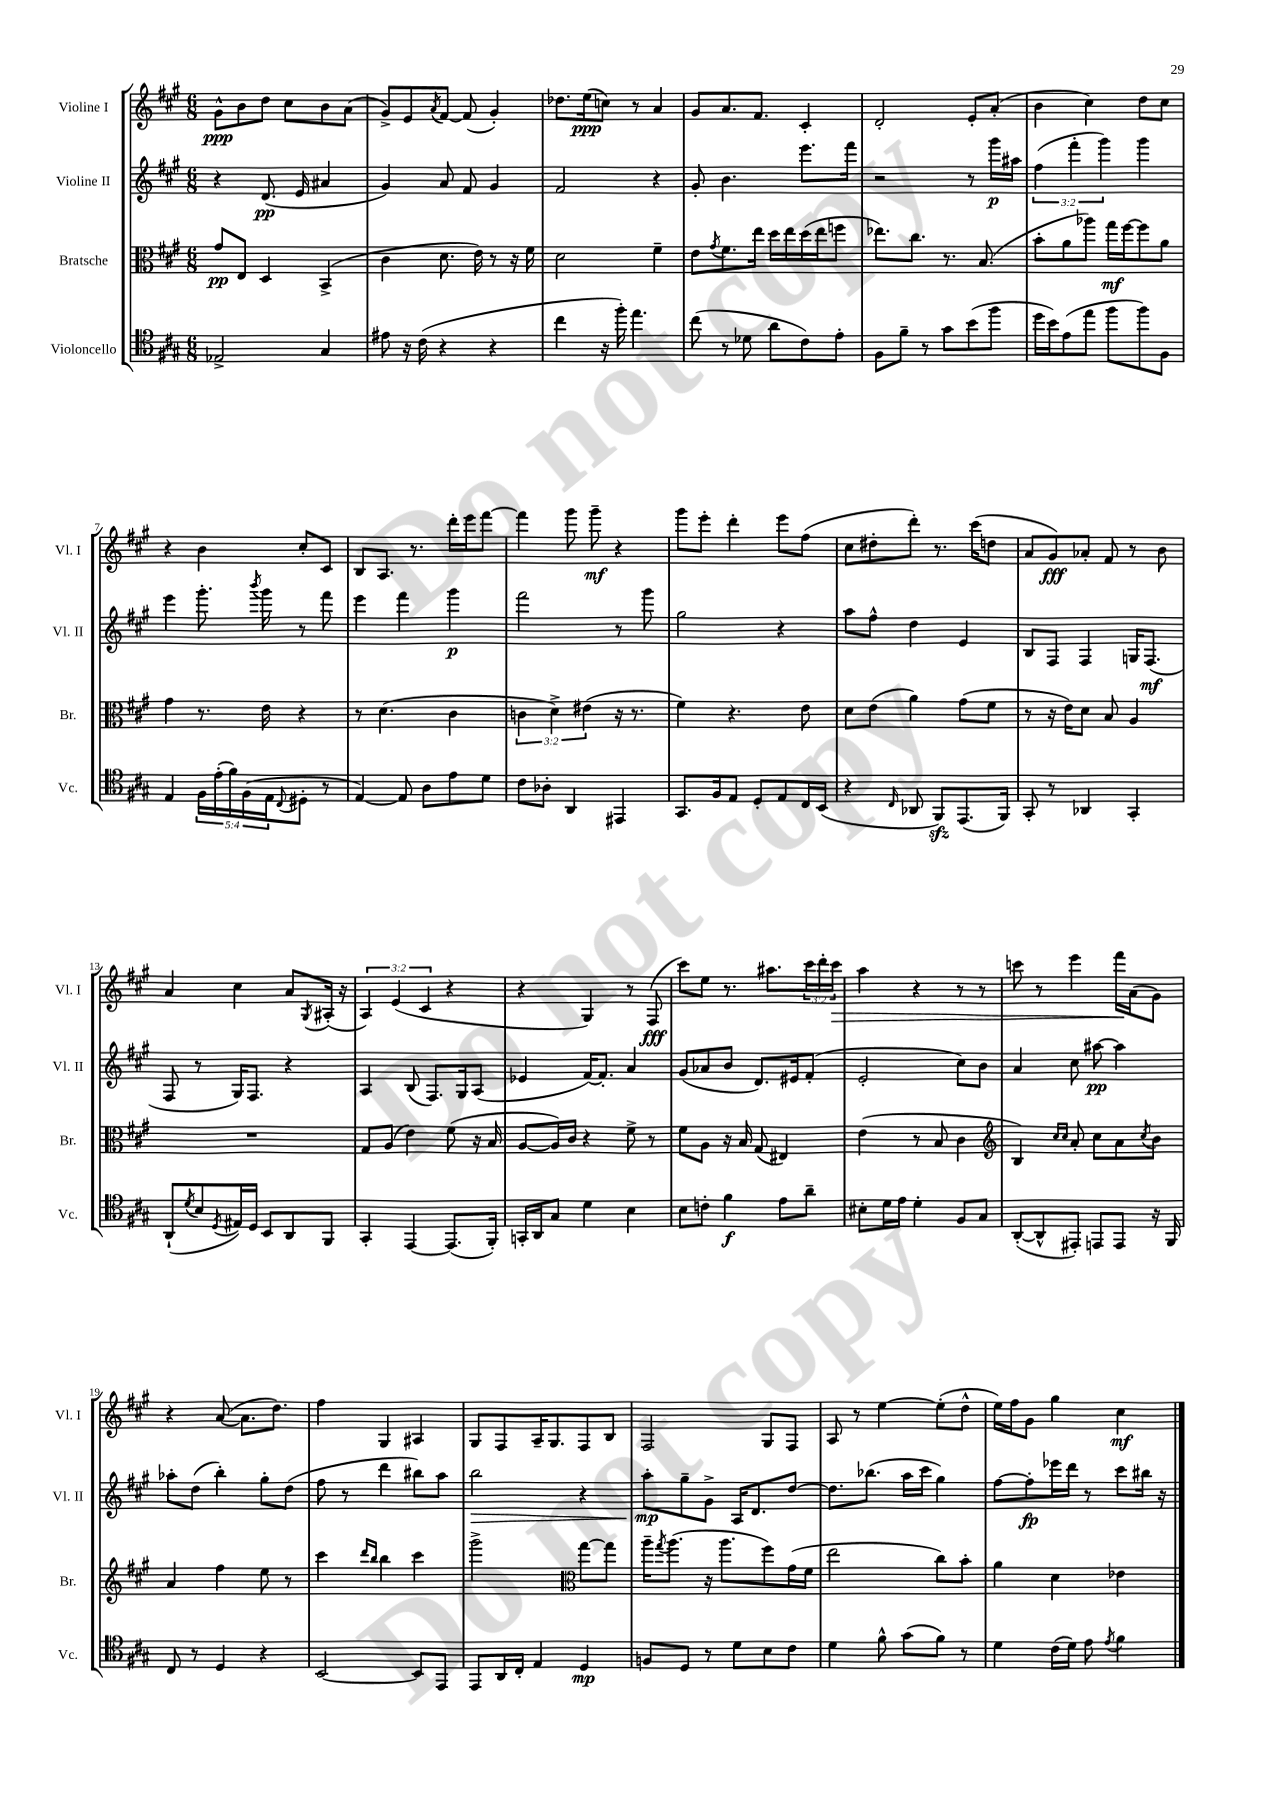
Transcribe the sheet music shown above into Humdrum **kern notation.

**kern	**dynam	**kern	**dynam	**kern	**dynam	**kern	**dynam
*part4	*part4	*part3	*part3	*part2	*part2	*part1	*part1
*staff4	*staff4	*staff3	*staff3	*staff2	*staff2	*staff1	*staff1
*I"Violoncello	*	*I"Bratsche	*	*I"Violine II	*	*I"Violine I	*
*I'Vc.	*	*I'Br.	*	*I'Vl. II	*	*I'Vl. I	*
*clefC4	*	*clefC3	*	*clefG2	*	*clefG2	*
*k[f#c#g#]	*	*k[f#c#g#]	*	*k[f#c#g#]	*	*k[f#c#g#]	*
*M6/8	*	*M6/8	*	*M6/8	*	*M6/8	*
=1	=1	=1	=1	=1	=1	=1	=1
2E-X^/	.	8g#/L	pp	4r	.	8g#^^\L	ppp
.	.	8E/J	.	.	.	8b\	.
.	.	4D/	.	(8.d/	pp	8dd\J	.
.	.	.	.	.	.	8cc#\L	.
.	.	.	.	16e/	.	.	.
4G#/	.	(4BB^/	.	4a#X/	.	8b\	.
.	.	.	.	.	.	(8a\J	.
=2	=2	=2	=2	=2	=2	=2	=2
8e#X\	.	4c#\	.	4g#/)	.	8g#^/L)	.
16r	.	.	.	.	.	8e/	.
(16c#\	.	.	.	.	.	.	.
.	.	.	.	.	.	8qa/	.
4r	.	8.d\	.	8a/	.	[8f#/J	.
.	.	.	.	8f#/	.	(8f#/]	.
.	.	16e\)	.	.	.	.	.
4r	.	8r	.	4g#/	.	4g#'/)	.
.	.	16r	.	.	.	.	.
.	.	16f#\	.	.	.	.	.
=3	=3	=3	=3	=3	=3	=3	=3
4cc#\	.	2d\	.	2f#/	.	8.dd-X\L	.
.	.	.	.	.	.	(16ee\k	ppp
16r	.	.	.	.	.	8ccn\J)	.
16ff#'\)	.	.	.	.	.	.	.
4.ee\	.	.	.	.	.	8r	.
.	.	4f#~\	.	4r	.	4a/	.
=4	=4	=4	=4	=4	=4	=4	=4
(8cc#\	.	8e\L	.	8g#'/	.	8g#/L	.
.	.	8qg#/	.	.	.	.	.
8r	.	8.f#\	.	4.b\	.	8.a/	.
8d-X\	.	.	.	.	.	.	.
.	.	16ee\Jk	.	.	.	8.f#/J	.
8a\L	.	16dd\LL	.	.	.	.	.
.	.	16ee\	.	.	.	.	.
8c#\)	.	(16dd\	.	8.eee\L	.	4c#'/	.
.	.	16ee\J	.	.	.	.	.
8e'\J	.	8ffn\J	.	.	.	.	.
.	.	.	.	16fff#\Jk	.	.	.
=5	=5	=5	=5	=5	=5	=5	=5
8F#\L	.	8.ee-X\L)	.	2r	.	2d'/	.
8f#~\J	.	.	.	.	.	.	.
.	.	8.cc#\J	.	.	.	.	.
8r	.	.	.	.	.	.	.
8g#\L	.	8.r	.	.	.	.	.
(8b\	.	.	.	8r	.	8e'/L	.
.	.	(8.B/	.	.	.	.	.
8ff#\J	.	.	.	16ggg#\LL	p	(8a'/J	.
.	.	.	.	16aa#X\JJ	.	.	.
=6	=6	=6	=6	=6	=6	=6	=6
16dd\LL	.	8b'\L	.	(6ff#\	.	4b\	.
16b\J)	.	.	.	.	.	.	.
(8e\	.	8a\	.	.	.	.	.
.	.	.	.	6fff#'\	.	.	.
8ee\J	.	8aa-X\J)	.	.	.	4cc#\)	.
.	.	.	.	6ggg#\)	.	.	.
8ff#\L	.	16gg#\LL	mf	.	.	.	.
.	.	[16ff#\J	.	.	.	.	.
8ff#\)	.	8ff#\]	.	4ggg#\	.	8dd\L	.
8F#\J	.	8a\J	.	.	.	8cc#\J	.
!!LO:LB:g=z
=7	=7	=7	=7	=7	=7	=7	=7
4E/	.	4g#\	.	4eee\	.	4r	.
20F#\LL	.	8.r	.	8.ggg#'\	.	4b\	.
(20e'\	.	.	.	.	.	.	.
20f#\)	.	.	.	.	.	.	.
(20F#\	.	.	.	.	.	.	.
.	.	.	.	8qbbb/	.	.	.
.	.	16e\	.	16ggg#\	.	.	.
20E\J	.	.	.	.	.	.	.
8qqC#/	.	.	.	.	.	.	.
8D#X'\J	.	4r	.	8r	.	8cc#'/L	.
8r	.	.	.	8fff#\	.	8c#/J	.
=8	=8	=8	=8	=8	=8	=8	=8
[4E/)	.	8r	.	4eee\	.	8B/L	.
.	.	(4.d\	.	.	.	8.A/J	.
8E/]	.	.	.	4fff#\	.	.	.
.	.	.	.	.	.	8.r	.
8A\L	.	.	.	.	.	.	.
8e\	.	4c#\	.	4ggg#\	p	16ddd'\LL	.
.	.	.	.	.	.	16eee\J	.
8d\J	.	.	.	.	.	[8fff#\J	.
=9	=9	=9	=9	=9	=9	=9	=9
8c#\L	.	6cn\	.	2fff#\	.	4fff#\]	.
8A-X'\J	.	.	.	.	.	.	.
.	.	6d^\)	.	.	.	.	.
4AA/	.	.	.	.	.	8ggg#\	.
.	.	(6e#X\	.	.	.	.	.
.	.	.	.	.	.	8ggg#~\	mf
4EE#X/	.	16r	.	8r	.	4r	.
.	.	8.r	.	.	.	.	.
.	.	.	.	8ggg#\	.	.	.
=10	=10	=10	=10	=10	=10	=10	=10
8.GG#/L	.	4f#\)	.	2gg#\	.	8ggg#\L	.
.	.	.	.	.	.	8eee'\J	.
16F#/k	.	.	.	.	.	.	.
8E/J	.	4.r	.	.	.	4ddd'\	.
8D'/L	.	.	.	.	.	.	.
8E/	.	.	.	4r	.	8eee\L	.
16C#/L	.	8e\	.	.	.	(8ff#\J	.
(16BB/JJ	.	.	.	.	.	.	.
=11	=11	=11	=11	=11	=11	=11	=11
4r	.	8d\L	.	8aa\L	.	8cc#\L	.
.	.	(8e\J	.	8ff#^^\J	.	8dd#X'\	.
16qqC#/	.	.	.	.	.	.	.
8AA-X/	.	4a\)	.	4dd\	.	8ddd'\J)	.
8FF#zz/L)	.	.	.	.	.	8.r	.
(8.EE/	.	(8g#\L	.	4e/	.	.	.
.	.	.	.	.	.	(16ccc#\KL	.
.	.	8f#\J	.	.	.	8ddn\J	.
16FF#/Jk)	.	.	.	.	.	.	.
=12	=12	=12	=12	=12	=12	=12	=12
8GG#'/	.	8r	.	8B/L	.	8a/L	.
8r	.	16r	.	8F#/J	.	8g#/)	fff
.	.	16e\KL)	.	.	.	.	.
4AA-X/	.	8d\J	.	4F#/	.	8a-X'/J	.
.	.	8B/	.	.	.	8f#/	.
4GG#'/	.	4A/	.	16Gn/KL	.	8r	.
.	.	.	.	(8.F#/J	mf	.	.
.	.	.	.	.	.	8b\	.
!!LO:LB:g=z
=13	=13	=13	=13	=13	=13	=13	=13
(8AA`/L	.	2.r	.	8F#/	.	4a/	.
8qd/	.	.	.	.	.	.	.
8B/	.	.	.	8r	.	.	.
8qD/	.	.	.	.	.	.	.
16E#X/L)	.	.	.	16G#/KL)	.	4cc#\	.
16D/JJ	.	.	.	8.F#/J	.	.	.
8BB/L	.	.	.	.	.	.	.
8AA/	.	.	.	4r	.	8a/L	.
.	.	.	.	.	.	8qG#/	.
8FF#/J	.	.	.	.	.	(16A#X'/Jk	.
.	.	.	.	.	.	16r	.
=14	=14	=14	=14	=14	=14	=14	=14
4GG#'/	.	8G#/L	.	4A/	.	6A/)	.
.	.	(8A/J	.	.	.	.	.
.	.	.	.	.	.	(6e/	.
[4EE/	.	4e\)	.	(8B/	.	.	.
.	.	.	.	.	.	6c#/	.
.	.	.	.	8.F#/L)	.	.	.
(8.EE/L]	.	(8f#\	.	.	.	4r	.
.	.	.	.	16G#/k	.	.	.
.	.	16r	.	(8A/J	.	.	.
16FF#'/Jk)	.	16B/	.	.	.	.	.
=15	=15	=15	=15	=15	=15	=15	=15
16GGn'/LL	.	[8A/L	.	4e-X/	.	4r	.
16AA/J	.	.	.	.	.	.	.
8G#/J	.	16A/L])	.	.	.	.	.
.	.	16c#/JJ	.	.	.	.	.
4d\	.	4r	.	[16f#/KL)	.	4G#/)	.
.	.	.	.	8.f#'/J]	.	.	.
4B\	.	8f#^\	.	4a/	.	8r	.
.	.	8r	.	.	.	(8F#/	fff
=16	=16	=16	=16	=16	=16	=16	=16
8B\L	.	8f#\L	.	(8g#/L	.	8ccc#\L)	.
8cn'\J	.	8A\J	.	8a-X/	.	8ee\J	.
4f#\	f	16r	.	8b/J	.	8.r	.
.	.	16B/	.	.	.	.	.
.	.	(8G#/	.	8.d/L)	.	.	.
.	.	.	.	.	.	8.aa#X\L	.
8e\L	.	4E#X/)	.	.	.	.	.
.	.	.	.	16e#X/k	.	.	.
8a~\J	.	.	.	(8f#'/J	.	24ccc#\L	.
.	.	.	.	.	.	24ddd'\	.
!	!	!	!	!	!	!	!LO:HP:b
.	.	.	.	.	.	24ccc#\JJ	>
=17	=17	=17	=17	=17	=17	=17	=17
8B#X'\L	.	(4e\	.	2e'/	.	4aa\	.
16d\L	.	.	.	.	.	.	.
16e\JJ	.	.	.	.	.	.	.
4d'\	.	8r	.	.	.	4r	.
.	.	8B/	.	.	.	.	.
8F#/L	.	4c#\	.	8cc#\L)	.	8r	.
8G#/J	.	.	.	8b\J	.	8r	.
=18	=18	=18	=18	=18	=18	=18	=18
*	*	*clefG2	*	*	*	*	*
([8AA'/L	.	4B/)	.	4a/	.	8cccn\	.
8AA^^/]	.	.	.	.	.	8r	.
.	.	16qqcc#/LL	.	.	.	.	.
.	.	16qqcc#/JJ	.	.	.	.	.
8EE#X'/J)	.	8a'/	.	8cc#\	.	4eee\	.
8EEn/L	.	8cc#\L	.	[8aa#X\	pp	.	.
8EE/J	.	8a\	.	4aa#\]	.	16fff#\LL	.
.	.	.	.	.	.	(16a\J	]
.	.	8qcc#/	.	.	.	.	.
16r	.	8b\J	.	.	.	8g#\J)	.
16FF#/	.	.	.	.	.	.	.
!!LO:LB:g=z
=19	=19	=19	=19	=19	=19	=19	=19
8C#/	.	4a/	.	8aa-X'\L	.	4r	.
8r	.	.	.	(8dd\J	.	.	.
4D/	.	4ff#\	.	4bb'\)	.	([8a/	.
.	.	.	.	.	.	8.a\L]	.
4r	.	8ee\	.	8gg#'\L	.	.	.
.	.	.	.	.	.	8.dd\J)	.
.	.	8r	.	(8dd\J	.	.	.
=20	=20	=20	=20	=20	=20	=20	=20
[2BB/	.	4ccc#\	.	8ff#\	.	4ff#\	.
.	.	.	.	8r	.	.	.
.	.	16qqddd/LL	.	.	.	.	.
.	.	16qqbb/JJ	.	.	.	.	.
.	.	4bb\	.	4ddd\	.	4G#/	.
8BB/L]	.	4ccc#\	.	8bb#X\L)	.	4A#X/	.
8EE/J	.	.	.	8aa\J	.	.	.
=21	=21	=21	=21	=21	=21	=21	=21
!	!	!	!	!	!LO:HP:b	!	!
8EE/L	.	2ggg#^\	.	2bb\	>	8G#/L	.
16AA/L	.	.	.	.	.	8F#/	.
16C#'/JJ	.	.	.	.	.	.	.
4E/	.	.	.	.	.	16A~/K	.
.	.	.	.	.	.	8.G#/	.
*	*	*clefC3	*	*	*	*	*
4D/	mp	[8gg#\L	.	4r	.	8F#/	.
.	.	8gg#\J]	.	.	.	8B/J	.
=22	=22	=22	=22	=22	=22	=22	=22
8Fn/L	.	16aa~\KL	.	8aa'\L	mp	2F#/	.
.	.	8qgg#/	.	.	.	.	.
.	.	(8.aa\J	.	.	.	.	.
8D/J	.	.	.	8gg#~\	]	.	.
8r	.	16r	.	8g#^\J	.	.	.
.	.	8.aa\L	.	.	.	.	.
8d\L	.	.	.	16A/KL	.	.	.
.	.	.	.	8.d/	.	.	.
8B\	.	8ff#\)	.	.	.	8G#/L	.
8c#\J	.	(16g#\L	.	[8dd/J	.	8F#/J	.
.	.	16f#\JJ	.	.	.	.	.
=23	=23	=23	=23	=23	=23	=23	=23
4d\	.	2ee\	.	8.dd\L]	.	8A/	.
.	.	.	.	.	.	8r	.
.	.	.	.	(8.bb-X\J	.	.	.
8f#^^\	.	.	.	.	.	[4ee\	.
(8g#\L	.	.	.	16aa\LL	.	.	.
.	.	.	.	16ccc#\JJ	.	.	.
8f#\J)	.	8cc#\L)	.	4gg#\)	.	(8ee'\L]	.
8r	.	8b'\J	.	.	.	8dd^^\J	.
=24	=24	=24	=24	=24	=24	=24	=24
4d\	.	4a\	.	[8ff#\L	.	16ee\LL)	.
.	.	.	.	.	.	16ff#\J	.
.	.	.	.	8ff#'\]	fp	8g#\J	.
(16c#\LL	.	4d\	.	16eee-X\L	.	4gg#\	.
16d\JJ)	.	.	.	16ddd\JJ	.	.	.
8e\	.	.	.	8r	.	.	.
8qe/	.	.	.	.	.	.	.
4f#\	.	4e-X\	.	8ccc#\L	.	4cc#\	mf
.	.	.	.	16bb#X\Jk	.	.	.
.	.	.	.	16r	.	.	.
==	==	==	==	==	==	==	==
*-	*-	*-	*-	*-	*-	*-	*-
